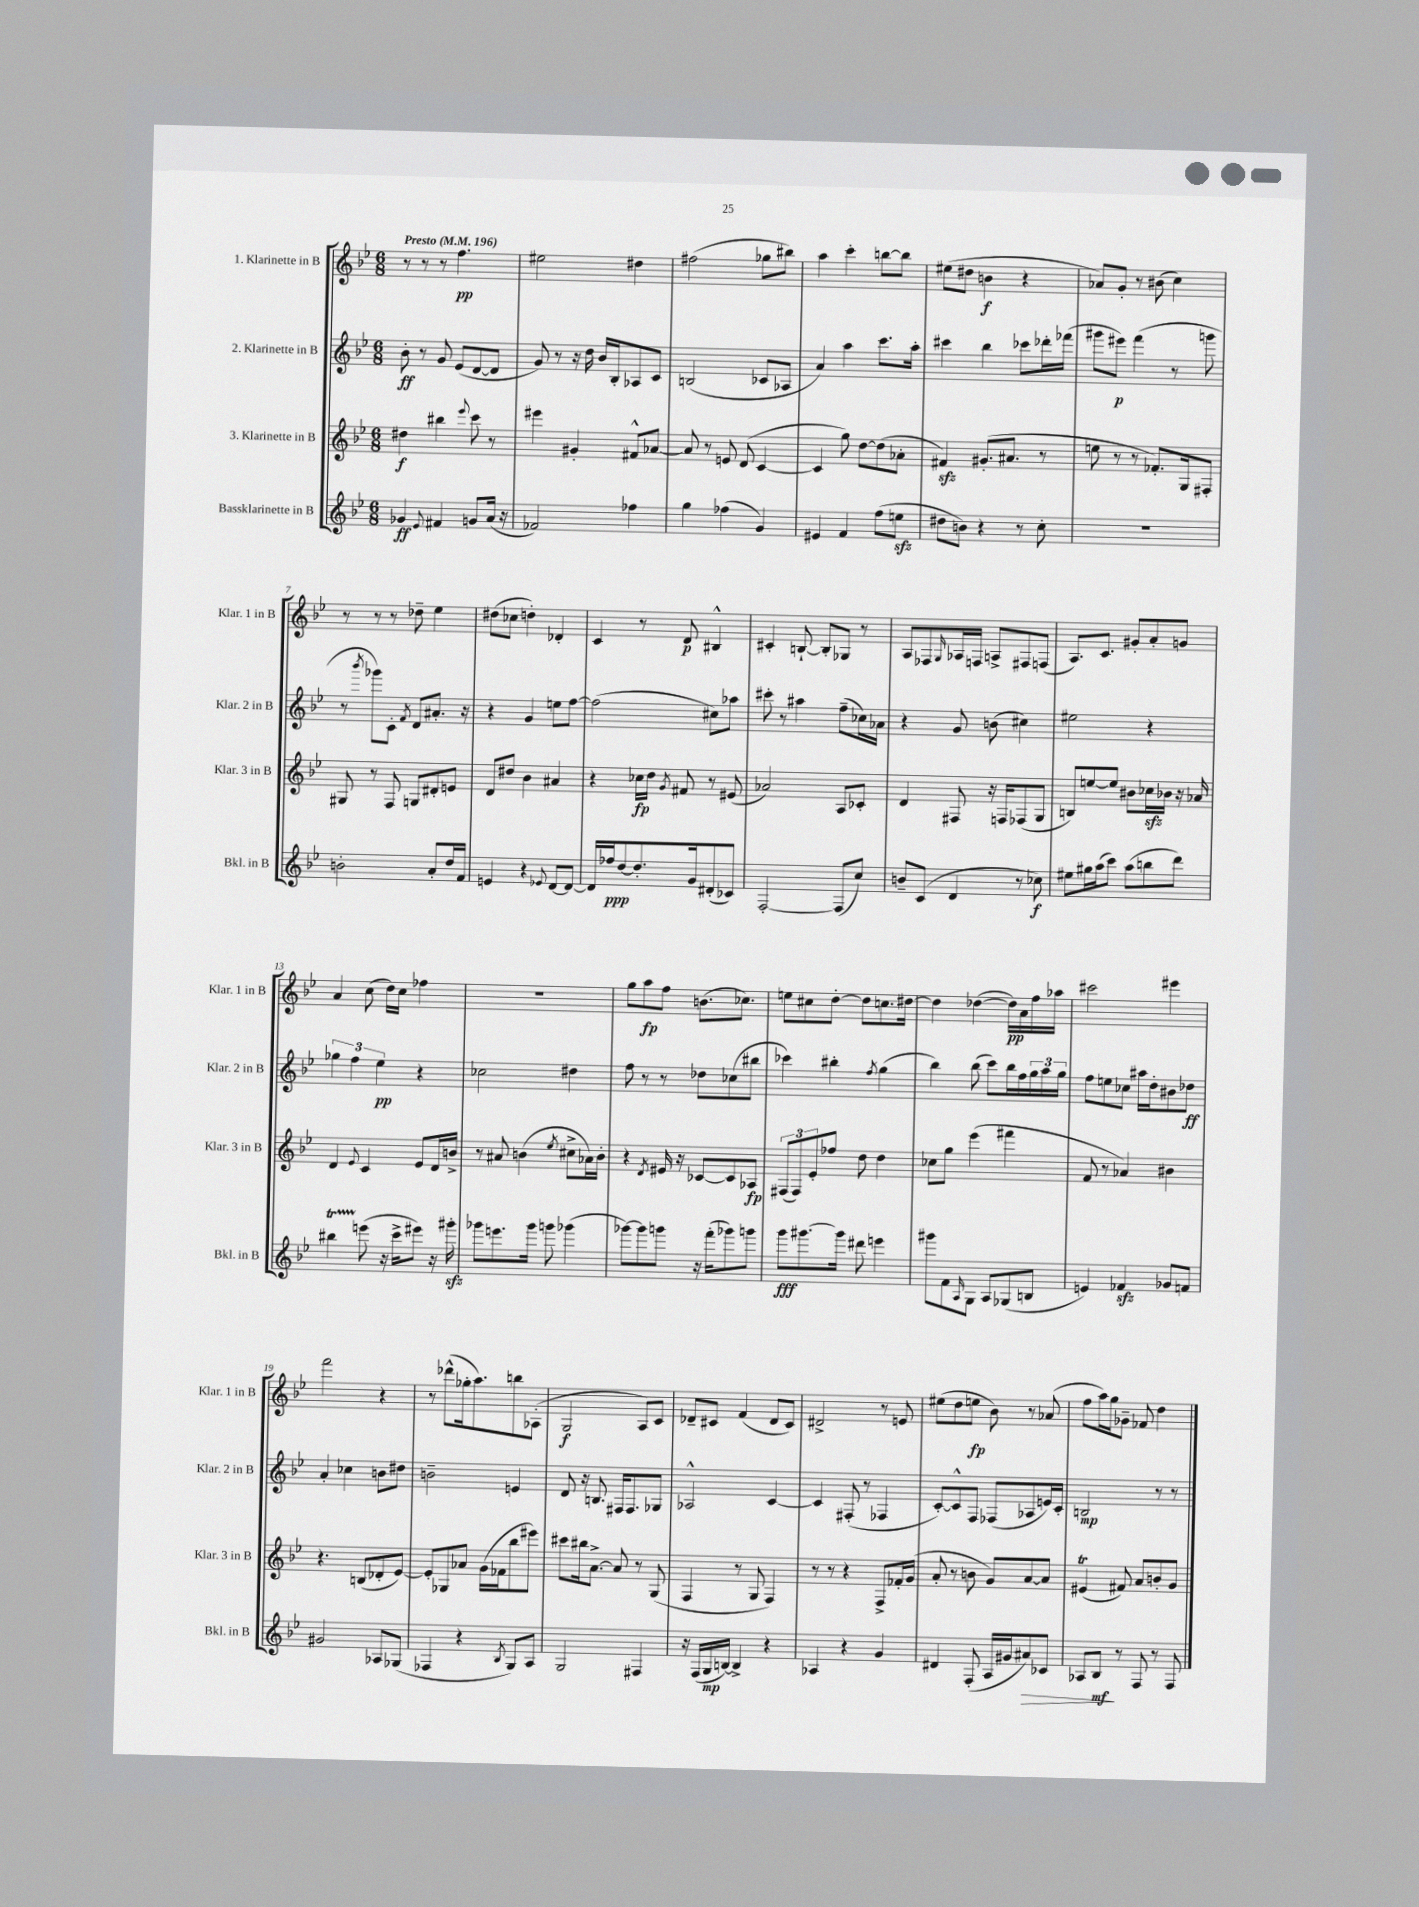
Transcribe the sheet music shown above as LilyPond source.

<<
\new StaffGroup <<
\new Staff = "s0" \with { instrumentName = "1. Klarinette in B" shortInstrumentName = "Klar. 1 in B" } {
    \clef treble \key bes \major \numericTimeSignature \time 6/8 \tempo "Presto" 4 = 196
    r8 r8 r8 f''4.\pp |
    eis''2 dis''4 |
    fis''2( ges''8 bis''8) |
    a''4 c'''4-. b''8~ b''8 |
    eis''8( dis''8 b'4\f r4 |
    aes'8) g'8-. r8 bis'8( c''4) |
    r8 r8 r8 des''8-- ees''4 |
    dis''8( ces''8 d''4-.) des'4-. |
    c'4 r8 d'8\p bis4-^ |
    cis'4-. b8~-! b8-. ges8 r8 |
    a8 fes8 \grace { g16 } aes16 f16 a8-> fis8 f8( |
    a8.) c'8. gis'8-. a'8-. g'8 |
    a'4 c''8( d''16) c''16 fes''4 |
    R2. |
    g''8 a''8\fp f''8 b'8.( ces''8.) |
    e''8 cis''8 d''8~-. d''8 c''8. dis''16~ |
    dis''4 des''4~( des''16\pp) a'16 f''16 aes''16 |
    cis'''2 eis'''4 |
    f'''2 r4 |
    r8 des'''8-^( ges''16-. a''8.) b''8 aes8-.( |
    g2\f a8) c'8 |
    des'8-- cis'8 f'4( des'8 cis'8) |
    dis'2-> r8 e'8 |
    eis''8( d''8 e''8\fp bes'8) r8 aes'8( |
    f''8 a''16) g''16 ges'8-- fes'8 d''4 \bar "|." |
}
\new Staff = "s1" \with { instrumentName = "2. Klarinette in B" shortInstrumentName = "Klar. 2 in B" } {
    \clef treble \key bes \major \numericTimeSignature \time 6/8
    bes'8-.\ff r8 g'8 ees'8( d'8~ d'8 |
    g'8) r8 r16 d''16 bes'16 bes16-. aes8 c'8 |
    b2( ces'8 aes8 |
    a'4) a''4 c'''8. a''16-. |
    cis'''4 bes''4 ces'''8 des'''16-. fes'''16( |
    gis'''8 eis'''8\p) f'''4( r8 g'''8 |
    r8 \acciaccatura { bes'''8 } ges'''8) c'8-. \acciaccatura { f'8 } d'8 ais'8.-. r16 |
    r4 g'4 e''8 f''8~ |
    f''2( cis''8) aes''8 |
    cis'''8-. r8 ais''4 f''8--( ces''16) aes'16 |
    r4 g'8 b'8( cis''4) |
    eis''2 r4 |
    \tuplet 3/2 { ges''4 f''4 ees''4\pp } r4 |
    ces''2 dis''4 |
    f''8 r8 r8 des''8 ces''8( bis''8 |
    ces'''4) bis''4-. \acciaccatura { f''8 } g''4( |
    bes''4) bes''8( c'''8) bes''16 f''16 \tuplet 3/2 { g''16 a''16 g''16 } |
    f''8 e''8 ces''8 ais''16 d''16-. bis'8 des''8\ff |
    a'4-. ces''4 b'8 dis''8 |
    b'2-- e'4 |
    d'8 r16 b8. fis16 fis8. ges8 |
    aes2-^ c'4~ |
    c'4 fis8-.( r8 fes4 |
    c'8~-.) c'8-^ f8 fes8( aes8 e'16) c'16-. |
    b2\mp r8 r8 \bar "|." |
}
\new Staff = "s2" \with { instrumentName = "3. Klarinette in B" shortInstrumentName = "Klar. 3 in B" } {
    \clef treble \key bes \major \numericTimeSignature \time 6/8
    dis''4\f bis''4 \appoggiatura { ees'''8 } c'''8 r8 |
    eis'''4 gis'4-. fis'8-^ aes'8~ |
    aes'8 r8 e'8 d'8( c'4~ |
    c'4 g''8) d''8~ d''8( aes'8-. |
    fis'4\sfz) gis'8.-.( ais'8. r8 |
    e''8 r8 r8 fes'8.-.) g16 fis8-. |
    gis8 r8 f8 g8 dis'8-. e'8 |
    d'8 dis''8 bes'4 ais'4 |
    r4 ces''16\fp d''16 \acciaccatura { g'8 } fis'8 r8 eis'8( |
    aes'2) a8 ces'8-. |
    d'4 fis8 r16 f16 fes8( g8 |
    b8) e''8~ e''8 bis'8 ces''16\sfz bes'16 r16 aes'16 |
    d'4 \appoggiatura { ees'8 } c'4 ees'8 d'16 b'16-> |
    r8 ais'8 b'4( \acciaccatura { ees''8 } cis''8-> aes'16) b'16-. |
    r4 \acciaccatura { d'8 } eis'16 r16 ces'8~ ces'8 aes8\fp |
    \tuplet 3/2 { fis8( fis8) ees'8-. } fes''8 d''8 d''4 |
    ces''8 g''8 ees'''4( fis'''4 |
    f'8 r8 aes'4) bis'4 |
    r4. b8( des'8-. ees'8~) |
    ees'8-. ges8 aes'8 g'16( fes'16 bes''8 eis'''8) |
    cis'''8 bis''16 a'8.~-> a'8 r8 g8( |
    f4 r8 g8 f4) |
    r8 r8 r4 f8-> fes'16-. g'16( |
    a'8-. r8 b'8 g'8) a'8~ a'8 |
    eis'4\trill( fis'8) a'8 b'8-. g'8 \bar "|." |
}
\new Staff = "s3" \with { instrumentName = "Bassklarinette in B" shortInstrumentName = "Bkl. in B" } {
    \clef treble \key bes \major \numericTimeSignature \time 6/8
    ges'4\ff \appoggiatura { ees'8 } fis'4 g'8 a'16( r16 |
    fes'2) fes''4 |
    g''4 fes''4( g'4) |
    eis'4 f'4 f''8( e''8\sfz |
    dis''8 b'8) r4 r8 c''8-. |
    R2. |
    b'2-. a'8-. d''16 f'16 |
    e'4 r4 \appoggiatura { ees'8 } d'8~ d'8~ |
    d'16 fes''16\ppp d''8~ d''8.-. g'16 dis'8-.( ces'8) |
    f2~-. f8( c''8) |
    b'8-- c'8( d'4 r8 ces''8\f) |
    eis''8 gis''16 a''16( c'''8) a''8( b''8 d'''8) |
    bis''4\startTrillSpan e'''8\stopTrillSpan( r16 c'''16-> eis'''8) r16 gis'''16-.\sfz |
    ges'''8 e'''8. ges'''16 g'''8 ges'''4( |
    ges'''8~) ges'''8 g'''8 r16 f'''16-.( ges'''8) g'''8 |
    g'''8\fff gis'''8.~ gis'''16 dis'''8 e'''4 |
    gis'''8 f'8 \grace { a16 } g8 a8 ges8( b8 |
    e'4) fes'4\sfz ges'8 f'8 |
    gis'2 aes8 ges8( |
    fes4 r4 \acciaccatura { bes8 } g8) a8 |
    g2 fis4 |
    r16 f16( g16\mp b16~) b4-> r4 |
    aes4 r4 g'4 |
    dis'4 f8-.( a16 gis'16 ais'8\>) ces'8 |
    aes8 bes8\mf\! r8 f8 r8 f8 \bar "|." |
}
>>
>>
